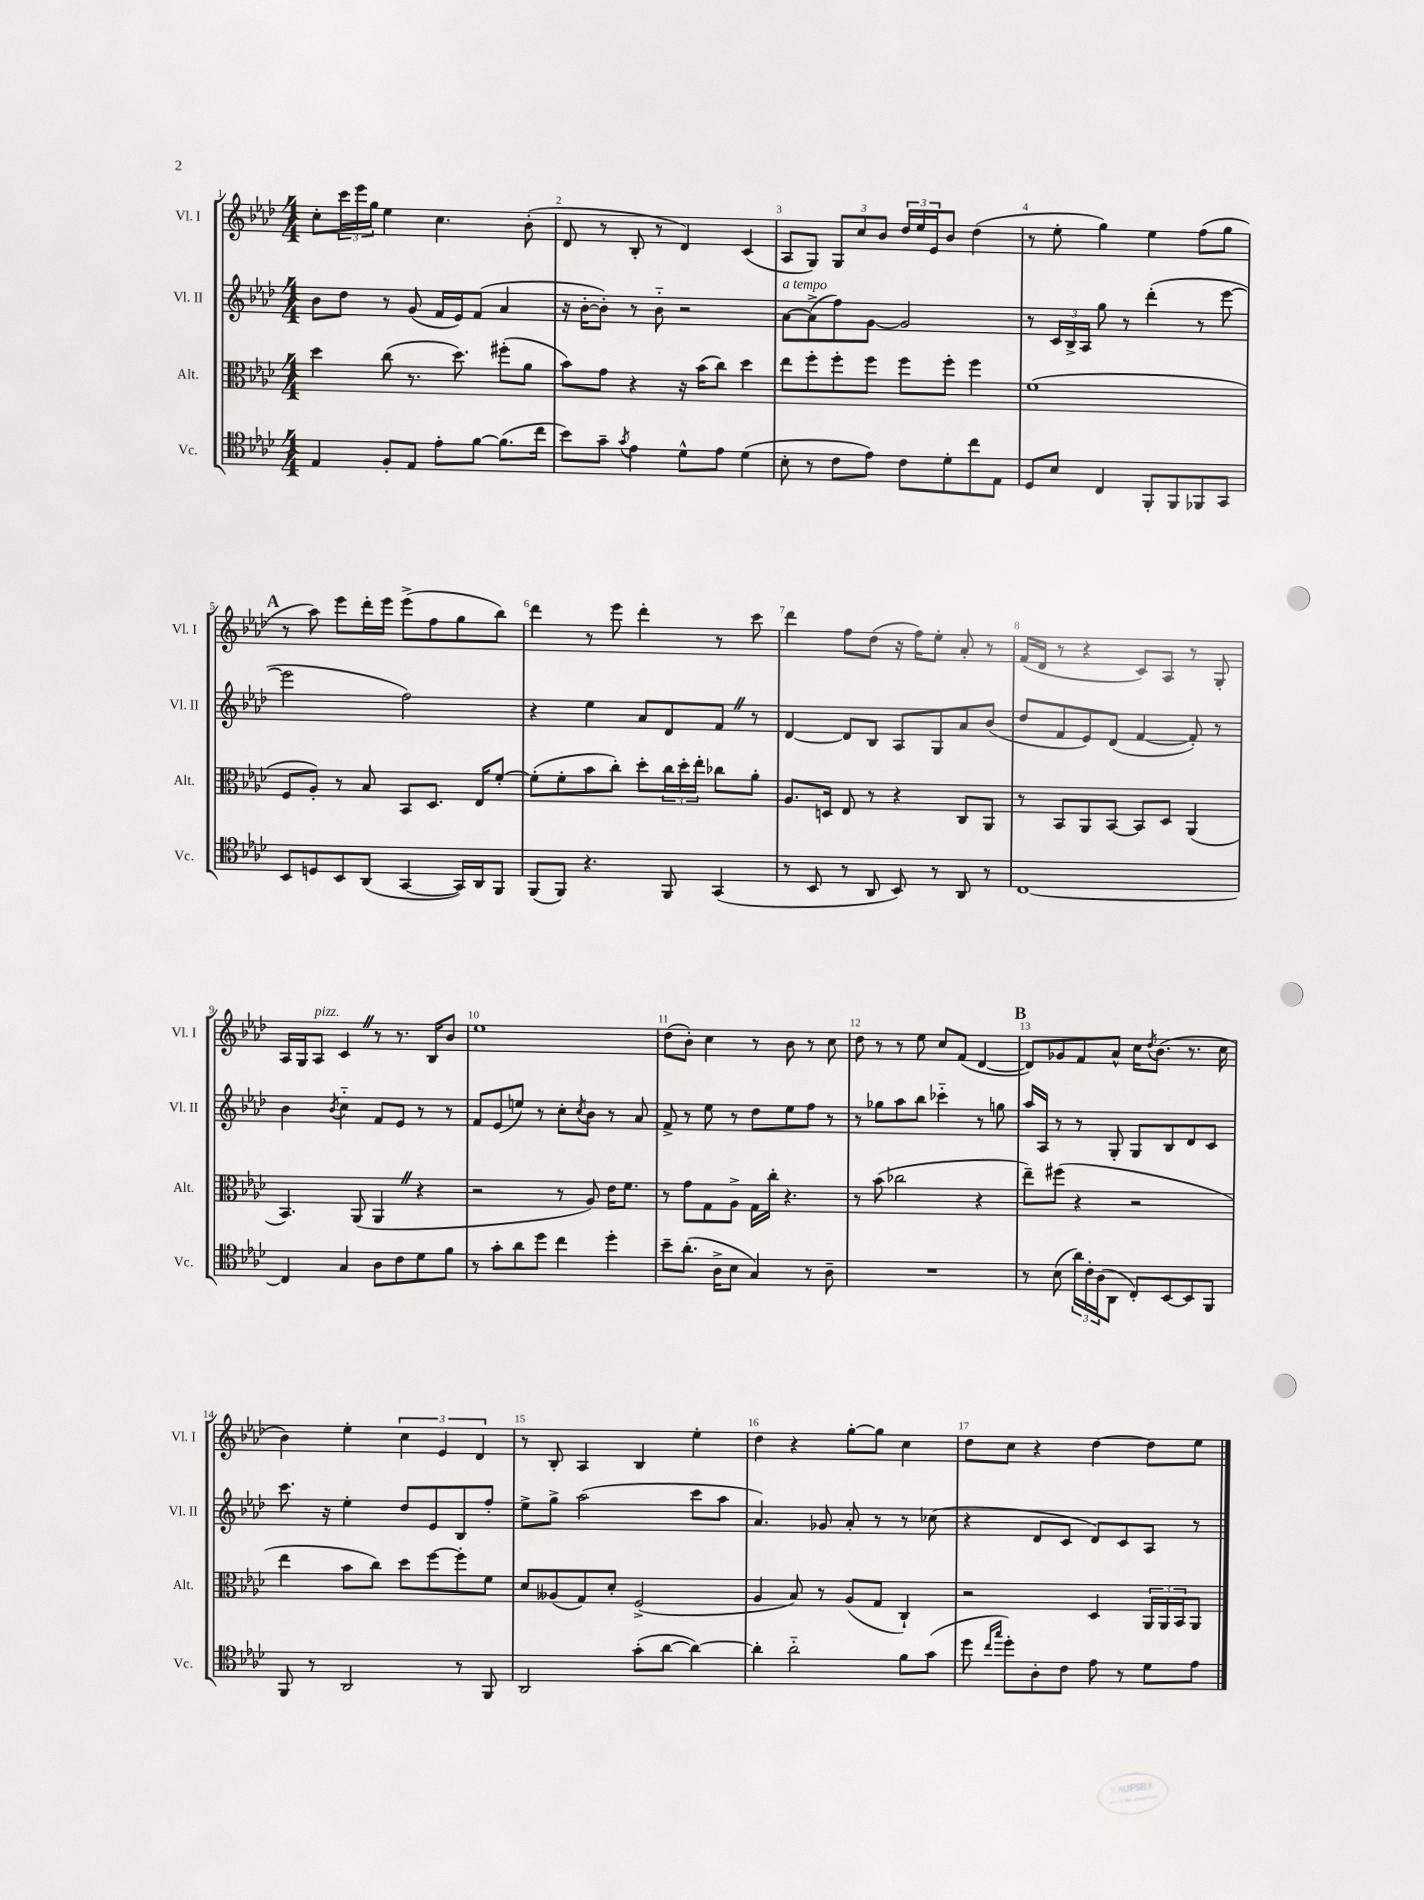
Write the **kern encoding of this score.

**kern	**kern	**kern	**kern
*part4	*part3	*part2	*part1
*staff4	*staff3	*staff2	*staff1
*I"Vc.	*I"Alt.	*I"Vl. II	*I"Vl. I
*I'Vc.	*I'Alt.	*I'Vl. II	*I'Vl. I
*clefC4	*clefC3	*clefG2	*clefG2
*k[b-e-a-d-]	*k[b-e-a-d-]	*k[b-e-a-d-]	*k[b-e-a-d-]
*M4/4	*M4/4	*M4/4	*M4/4
=1	=1	=1	=1
4E-/	4dd-\	8b-\L	8cc'\L
.	.	8dd-\J	24ccc\L
.	.	.	24eee-\
.	.	.	24gg\JJ
8F'/L	(8cc\	8r	4ee-\
8E-/J	8.r	(8g/	.
8e-'\L	.	16f/LL	4.cc\
.	8.dd-\)	16e-/J)	.
[8f\J	.	(8f/J	.
(8.f\L]	(8ff#X'\L	4a-/	.
.	8a-\J	.	(8b-'\
16cc\Jk	.	.	.
=2	=2	=2	=2
8b-\L)	8b-\L)	16r	8d-/
.	.	[16b-'\KL	.
8g~\J	8g\J	8b-'\J])	8r
8qg/	.	.	.
4e-\	4r	8r	8B-'/
.	.	8b-\	8r
8d-^^\L	16r	2r	4d-/)
.	(16b-\KL	.	.
8e-\J	8cc\J)	.	.
(4d-\	4dd-\	.	(4c/
=3	=3	=3	=3
!	!	!LO:TX:a:i:t=a tempo	!
8B-'\	8ee-\L	[8a-\L	8A-/L
8r	8ff'\	(8a-^\]	8G/J)
8c\L	8ff'\	8ff\)	12G/L
.	.	.	12cc/
8e-\J)	8ff\J	[8g\J	.
.	.	.	12b-/J
8c\L	8ff\L	2g/]	24dd-/LL
.	.	.	24ee-/
.	.	.	24e-/J
8d-'\	8ff'\J	.	8b-/J
8cc\	4ff\	.	(4dd-\
8E-\J	.	.	.
=4	=4	=4	=4
8D-/L	(1f	8r	8r
8B-/J	.	24c/LL	8ee-'\
.	.	24B-^/	.
.	.	24A-/JJ	.
4C/	.	8gg\	4gg\)
.	.	8r	.
8FF'/L	.	(4ddd-'\	4ee-\
8FF/	.	.	.
8FF-X/	.	8r	(8ff\L
8GG/J	.	[8eee-\	8gg\J
!!LO:LB:g=z
!!LO:REH:place=s1:t=A
=5	=5	=5	=5
8BB-/L	8F/L	2eee-\]	8r
8Dn/	8A-'/J)	.	8aa-\)
8BB-/	8r	.	8eee-\L
(8AA-/J	8B-/	.	16ddd-'\L
.	.	.	16eee-\JJ
[4GG/	8BB-/L	2ff\)	(8eee-^\L
.	8.D-/J	.	8ff\
16GG/LL])	.	.	8gg\
16AA-/J	16E-/KL	.	.
8FF/J	[8f'/J	.	8bb-\J)
=6	=6	=6	=6
(8FF/L	(8f'\L]	4r	4ddd-\
8FF/J)	8f'\	.	.
4.r	8b-\	4ee-\	8r
.	8cc'\J)	.	8eee-\
.	8dd-'\L	8a-/L	4ddd-'\
8FF/	24cc\L	8d-/	.
.	24dd-'\	.	.
.	24ee-'\JJ	.	.
(4GG/	8cc-X\L	8fZ/J	8r
.	8a-'\J	8r	8ccc\
=7	=7	=7	=7
8r	8.A-/L	[4d-/	4ddd-\
8BB-/	.	.	.
.	16Dn/Jk	.	.
8r	8E-/	8d-/L]	8ff\L
8AA-/	8r	8B-/J	(8dd-\J
8BB-/)	4r	8A-/L	16r
.	.	.	16ff\KL)
8r	.	8G/	8ee-'\J
8AA-/	8C/L	8a-/	8a-'/
8r	8AA-/J	(8b-/J	8r
=8	=8	=8	=8
[1C	8r	8dd-/L	(16f/LL
.	.	.	16d-/JJ
.	8BB-/L	8f/	8r
.	8AA-/	8e-/)	4r
.	[8BB-/J	(8d-/J	.
.	8BB-/L]	[4f/	8c/L)
.	8D-/J	.	8A-/J
.	(4AA-/	8f'/])	8r
.	.	8r	8G'/
!!LO:LB:g=z
=9	=9	=9	=9
4C/]	4.BB-/)	4b-\	16A-/LL
.	.	.	16G/J
!	!	!	!LO:TX:a:i:t=pizz.
.	.	.	8A-/J
.	.	8qb-/	.
4G/	.	4cc\	4cZ/
.	(8AA-/	.	.
8A-\L	4AA-Z/	8f/L	8r
8c\	.	8e-/J	8.r
8d-\	4r	8r	.
.	.	.	16B-/KL
8f\J	.	8r	8b-/J
=10	=10	=10	=10
8r	2r	8f/L	1ee-
8g'\L	.	(8e-/	.
8a-\	.	8een/J)	.
8dd-\J	.	8r	.
4cc\	8r	8cc'\L	.
.	.	8qcc/	.
.	8A-/)	8b-\J	.
4dd-'\	16e-\KL	8r	.
.	8.f\J	.	.
.	.	8a-/	.
=11	=11	=11	=11
8b-~\L	8r	8f^/	(8dd-\L
(8.a-'\J	8g\L	8r	8b-'\J)
.	8G\	8ee-\	4cc\
16A-^\KL	.	.	.
8B-\J	8A-^\J	8r	.
4G/)	16G\LL	8dd-\L	8r
.	16cc'\JJ	.	.
.	4.r	8ee-\	8b-\
8r	.	8ff\J	8r
8A-~\	.	8r	8cc\
=12	=12	=12	=12
1r	8r	8r	8dd-\
.	(8b-\	8gg-X\L	8r
.	2cc-X\	8aa-\	8r
.	.	8bb-\J	8ee-\
.	.	4ccc-X\	8cc/L
.	.	.	(8f/J
.	4r	8r	[4d-/
.	.	8ggn\	.
!!LO:REH:place=s1:t=B
=13	=13	=13	=13
8r	8ee-~\L)	16aa-/LL	8d-/L])
.	.	16A-/JJ	.
(8B-\	(8ff#X\J	8r	8g-X/
24a-\LL)	4r	8r	8f/
24c'\	.	.	.
(24A-\J	.	.	.
8AA-\J	.	8G'/	8a-^^/J
8C'/L)	2r	8G/L	16cc\KL
.	.	.	8qdd-/
.	.	.	(8.b-\J
[8BB-/	.	8B-/	.
8BB-/]	.	8d-/	8.r
8FF/J	.	8c/J	.
.	.	.	16cc\
!!LO:LB:g=z
=14	=14	=14	=14
8FF/	4ee-\	8.ccc\	4b-\)
8r	.	.	.
.	.	16r	.
2AA-/	8b-\L	4ee-'\	4ee-'\
.	8cc\J)	.	.
.	8dd-\L	8dd-/L	6cc\
.	[8ff\	8e-/	.
.	.	.	6e-/
8r	8ff'\]	8B-/	.
.	.	.	6d-/
8FF/	8f\J	8ff'/J	.
=15	=15	=15	=15
2AA-/	8d-/L	8ee-^\L	8r
.	(8A--X/	8gg^\J	8B-'/
.	8G/)	(2aa-\	4A-/
.	8d-'/J	.	.
(8g'\L	(2F^/	.	4B-/
[8a-\J	.	.	.
4a-\_)	.	8ccc\L	4ee-'\
.	.	8aa-\J	.
=16	=16	=16	=16
4a-'\]	4A-/	4.a-/)	4dd-\
2a-\	8B-/)	.	4r
.	8r	8g-X/	.
.	(8A-/L	8a-'/	[8gg'\L
.	8G/J	8r	8gg\J]
8f\L	4C`/)	8r	4cc\
(8g\J	.	(8cc-X\	.
=17	=17	=17	=17
8dd-\	2r	4r	8dd-\L
16qqcc/LL	.	.	.
16qqgg/JJ	.	.	.
8dd-'\L)	.	.	8cc\J
8A-'\	.	8d-/L	4r
8c\J	.	8c/J	.
8e-\	4D-/	8d-/L)	[4dd-\
8r	.	8c/	.
8d-\L	24AA-/LL	8A-/J	8dd-\L]
.	24AA-/	.	.
.	24BB-/J	.	.
8e-\J	8AA-/J	8r	8ee-\J
==	==	==	==
*-	*-	*-	*-
